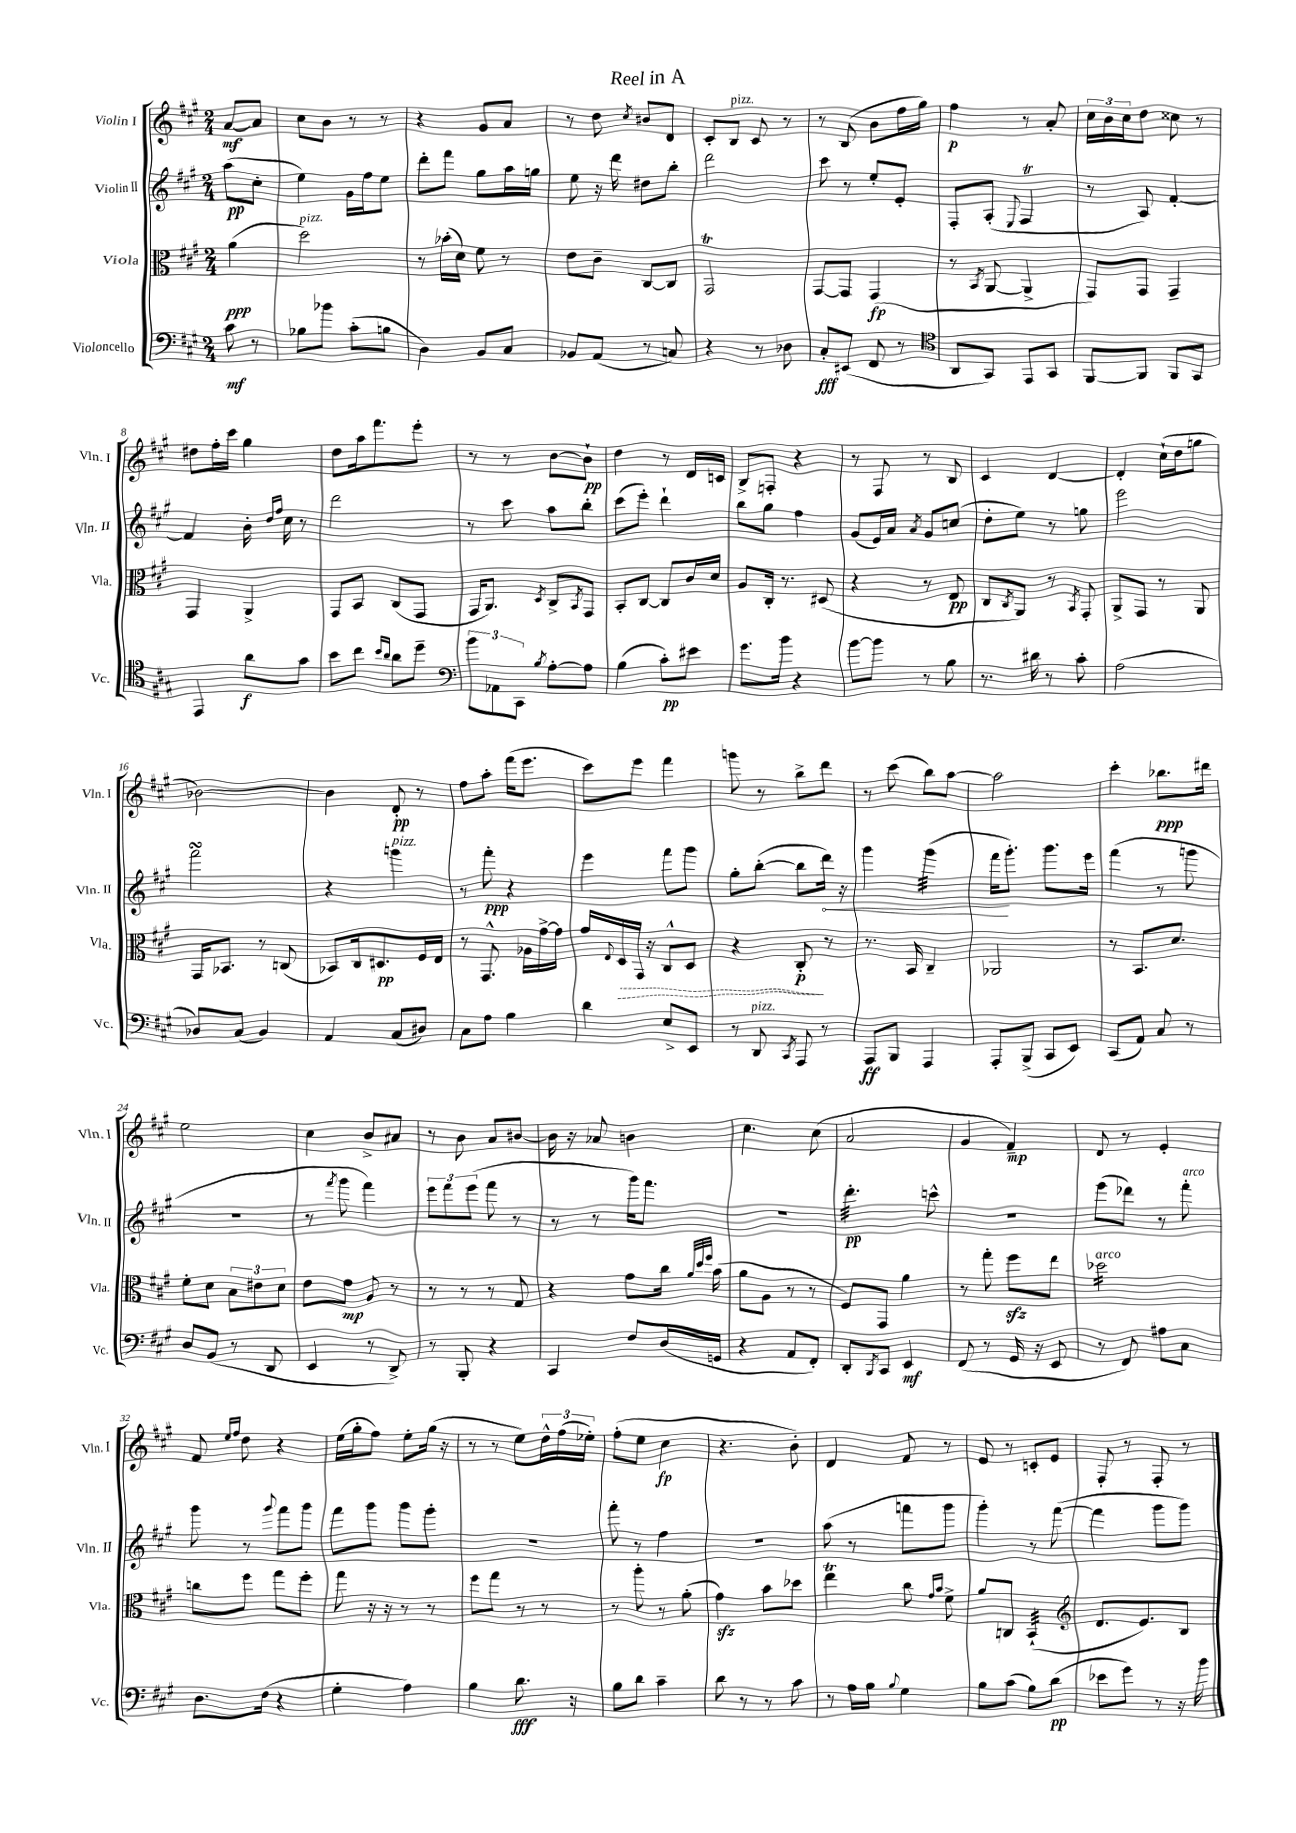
\header { title = "Reel in A" }
<<
\new StaffGroup <<
\new Staff = "s0" \with { instrumentName = "Violin I" shortInstrumentName = "Vln. I" } {
    \clef treble \key a \major \numericTimeSignature \time 2/4 \partial 4
    a'8~\mf a'8 |
    cis''8 b'8 r8 r8 |
    r4 gis'8 a'8 |
    r8 d''8 \acciaccatura { cis''8 } bis'8 d'8 |
    cis'8-. b8^\markup { \italic "pizz." } cis'8 r8 |
    r8 b8( b'8 fis''16 gis''16) |
    fis''4\p r8 a'8-. |
    \tuplet 3/2 { cis''16 b'16 cis''16 } d''8 cisis''8 r8 |
    dis''8 fis''16-. cis'''16 gis''4 |
    d''8 a''16 fis'''8. e'''8-. |
    r8 r8 b'8~ b'8-!\pp |
    d''4 r8 d'16 c'16 |
    b8-> f8-. r4 |
    r8 fis8 r8 b8 |
    cis'4 d'4~ |
    d'4-. cis''16-!( d''16 g''8 |
    bes'2~) |
    bes'4 d'8-.\pp r8 |
    fis''8 a''8-. fis'''16( e'''8. |
    cis'''8) e'''8 fis'''4 |
    g'''8 r8 b''8-> d'''8 |
    r8 cis'''8( b''8) a''8~ |
    a''2 |
    cis'''4-. bes''8.\ppp dis'''16 |
    e''2 |
    cis''4 b'8-> ais'8 |
    r8 b'8 a'8 bis'8~ |
    bis'16 r16 aes'8 b'4 |
    cis''4. cis''8( |
    a'2 |
    gis'4 fis'4--\mp) |
    d'8 r8 e'4-. |
    fis'8 \grace { e''16 fis''16 } d''8 r4 |
    e''16( gis''16-. fis''8) e''8-. gis''16( r16 |
    r8 r8 e''8) \tuplet 3/2 { d''16-^ fis''16( ees''16-.) } |
    fis''8-.( e''8 cis''4\fp |
    r4. b'8-.) |
    d'4 fis'8 r8 |
    e'8 r8 c'8-. e'8 |
    fis8-. r8 fis8-. r8 \bar "|." |
}
\new Staff = "s1" \with { instrumentName = "Violin II" shortInstrumentName = "Vln. II" } {
    \clef treble \key a \major \numericTimeSignature \time 2/4 \partial 4
    a''8\pp( cis''8-. |
    e''4) gis'16 fis''16 e''8 |
    d'''8-. fis'''8 gis''8 a''16 g''16 |
    e''8 r16 d'''16 dis''8 b''8-. |
    d'''2 |
    cis'''8 r8 e''8-. e'8-. |
    fis8-. a8-.( \appoggiatura { e8 } fis4\trill |
    r8 a8) fis'4~-. |
    fis'4 b'16-. \grace { d''16 fis''16 } cis''16 r8 |
    d'''2 |
    r8 cis'''8 a''8 b''8-. |
    cis'''8( e'''8-.) d'''4-! |
    b''8 gis''8 fis''4 |
    gis'8( e'16) a'16 \acciaccatura { a'8 } gis'8 c''8( |
    d''8-. e''8) r8 g''8 |
    e'''2 |
    fis'''2\turn |
    r4 g'''4^\markup { \italic "pizz." } |
    r8 fis'''8-.\ppp r4 |
    e'''4 fis'''8 gis'''8 |
    gis''8-. b''8~-.( b''8 \once \override Hairpin.circled-tip = ##t d'''16\<) r16 |
    gis'''4 gis'''4:32( |
    fis'''16\! gis'''8.-.) gis'''8. e'''16 |
    fis'''4( r8 g'''8 |
    R2 |
    r8 \acciaccatura { fis'''8 } gis'''8 fis'''4) |
    \tuplet 3/2 { e'''8 fis'''8 e'''8( } fis'''8 r8 |
    r8 r8 gis'''16) fis'''8. |
    r2 |
    d'''4.:32-.\pp c'''8-^ |
    r2 |
    e'''8( des'''8) r8 fis'''8-.^\markup { \italic "arco" } |
    gis'''8 r8 \appoggiatura { gis'''8 } fis'''8 gis'''8 |
    fis'''8 gis'''8 gis'''8 gis'''8-. |
    r2 |
    fis'''8-. r8 fis''4 |
    r2 |
    a''8( r8 f'''8 gis'''8 |
    gis'''4-.) r8 fis'''8~( |
    fis'''4 gis'''8 gis'''8) \bar "|." |
}
\new Staff = "s2" \with { instrumentName = "Viola" shortInstrumentName = "Vla." } {
    \clef alto \key a \major \numericTimeSignature \time 2/4 \partial 4
    a'4\ppp( |
    d''2^\markup { \italic "pizz." }) |
    r8 bes'16-.( d'16) fis'8 r8 |
    e'8 cis'8-- cis8~ cis8 |
    gis,2\trill |
    gis,8~ gis,8 gis,4\fp( |
    r8 \acciaccatura { b,8 } a,8~ a,4-> |
    gis,8) gis,8 gis,4-- |
    gis,4 a,4-> |
    gis,8 b,8 cis8( gis,8 |
    gis,16 a,8.) \acciaccatura { d8 } cis8-> \acciaccatura { b,8 } gis,8 |
    b,8-. cis8~ cis8 cis'16 d'16 |
    a8 cis16-. r8. dis8( |
    r4 r8 e8\pp |
    cis8 \acciaccatura { cis8 } a,8) r8 \acciaccatura { b,8 } gis,8-. |
    a,8-> gis,8 r8 a,8 |
    gis,16 bes,8. r8 c8( |
    bes,8) cis16 dis8.\pp fis16 e16 |
    r8 gis,8.-^ aes16 gis'16~-> gis'16 |
    gis'16 \appoggiatura { e8 } \once \override Hairpin.style = #'dashed-line d16\> gis,16 r16 cis8-^ d8 |
    r4 cis8-.\p\! r8 |
    r8. b,16 cis4-- |
    aes,2 |
    r8 b,8. d'8. |
    fis'8-. d'8 \tuplet 3/2 { b8 eis'8 d'8 } |
    e'8 gis'8\mp a8 r8 |
    r8 r8 r8 gis8 |
    r4 gis'8 cis''16 \grace { a'32 d''32 fis''32 } b'16( |
    a'8 a8 r8 r8 |
    fis8) gis,8 a'4 |
    r8 gis''8-. fis''8\sfz e''8 |
    des''2:16^\markup { \italic "arco" } |
    c''8 fis''8 gis''8 fis''8-. |
    gis''8 r16 r16 r8 r8 |
    fis''8 gis''8 r8 r8 |
    r8 a''8-. r8 a'8-.( |
    gis'4\sfz) b'8 des''8 |
    e''4\trill cis''8 \grace { gis'16 b'16 } fis'8-> |
    a'8 c8 b,4:32-!( |
    \clef treble d'8. e'8.) b8 \bar "|." |
}
\new Staff = "s3" \with { instrumentName = "Violoncello" shortInstrumentName = "Vc." } {
    \clef bass \key a \major \numericTimeSignature \time 2/4 \partial 4
    cis'8\mf r8 |
    bes8 bes'8 cis'8-.( b8 |
    d4) b,8 cis8 |
    bes,8 a,8( r8 c8) |
    r4 r8 des8 |
    cis8-.\fff eis,8( fis,8 r8 |
    \clef tenor a,8 gis,8) e,8 gis,8 |
    fis,8~ fis,8 fis,8 gis,8 |
    e,4 a'8\f gis'8 |
    b'8 cis''8 \grace { b'16 a'16 } a'8 d''8-- |
    \clef bass \tuplet 3/2 { b'8 aes,8 cis,8 } \acciaccatura { b8 } a8~-. a8 |
    b4( cis'8-.\pp) eis'8 |
    gis'8. b'16 r4 |
    b'8~ b'8 r8 b8 |
    r8. dis'16 r8 cis'8-. |
    a2( |
    des8) cis8( b,4) |
    a,4 cis8( dis8) |
    cis8 a8 b4 |
    d'4 e8-> e,8 |
    r8 d,8^\markup { \italic "pizz." } \acciaccatura { cis,8 } a,,8 r8 |
    a,,8\ff b,,8 a,,4 |
    a,,8-. b,,8->( cis,8 e,8) |
    cis,8( a,8) cis8 r8 |
    d8 b,8( r8 d,8 |
    e,4 r8 d,8->) |
    r8 b,,8-. r4 |
    cis,4 fis8 d16( g,16 |
    r4 a,8 fis,8-.) |
    d,8-. \acciaccatura { b,,8 } cis,8 e,4\mf |
    fis,8( r8 gis,16 r16 e,8 |
    r8 fis,8) ais8 cis8 |
    d8. fis16( r4 |
    gis4-. a4) |
    b4 d'8.\fff r16 |
    b8 d'8 cis'4-- |
    d'8 r8 r8 cis'8 |
    r8 a16 b16 \appoggiatura { b8 } gis4 |
    b8 cis'8( b8) d'8\pp( |
    ees'8 gis'8) r8 r16 b'16 \bar "|." |
}
>>
>>
